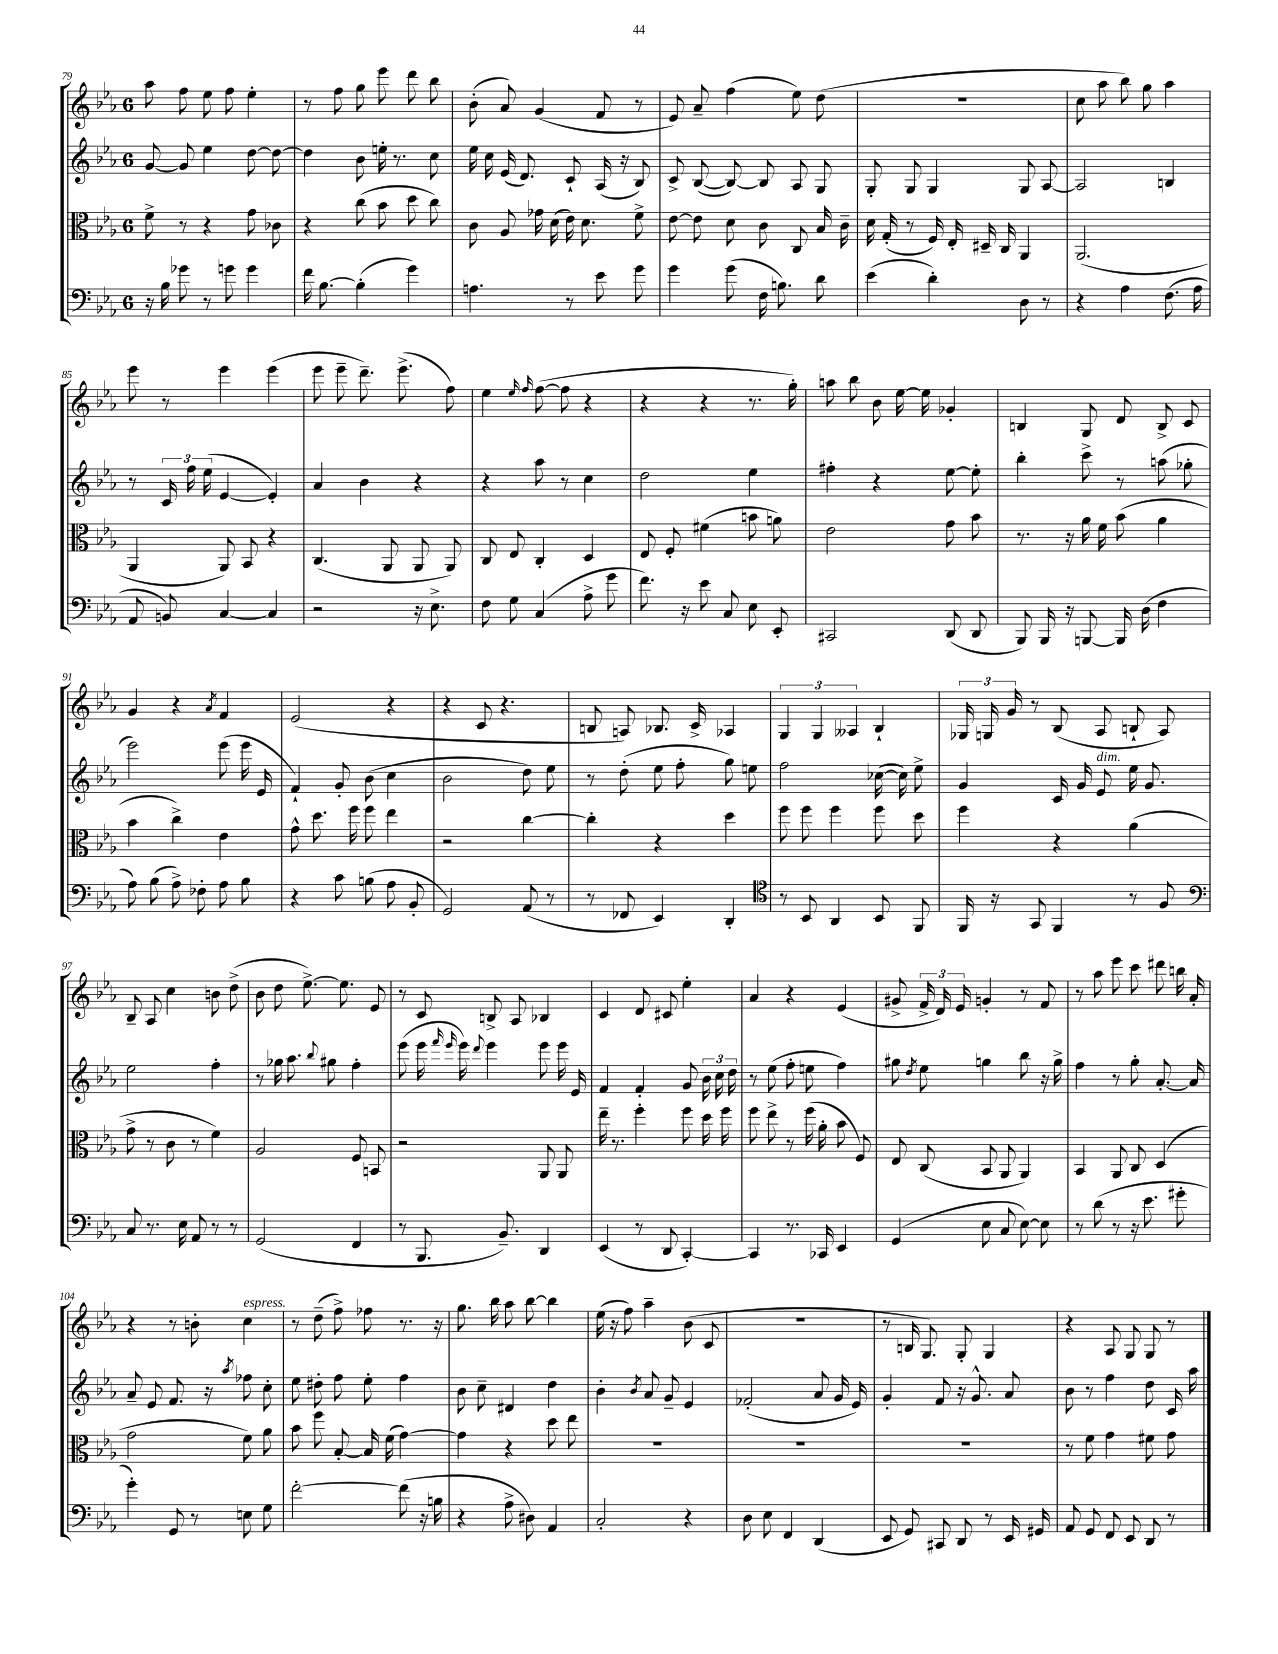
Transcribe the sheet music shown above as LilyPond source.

<<
\new StaffGroup <<
\new Staff = "s0" {
    \clef treble \key ees \major \once \override Staff.TimeSignature.style = #'single-digit \time 6/8
    \autoBeamOff aes''8 f''8 ees''8 f''8 ees''4-. |
    r8 f''8 g''8 ees'''8 d'''8 bes''8 |
    bes'8-.( aes'8) g'4( f'8 r8 |
    ees'8) aes'8-- f''4( ees''8) d''8( |
    R2. |
    c''8 aes''8 bes''8) g''8 aes''4 |
    ees'''8 r8 ees'''4 ees'''4( |
    ees'''8 ees'''8-- d'''8.--) ees'''8.->( f''8) |
    ees''4 \grace { ees''16 f''16 } f''8~( f''8 r4 |
    r4 r4 r8. g''16-.) |
    a''8 bes''8 bes'8 ees''16~ ees''16 ges'4-. |
    b4 g8 d'8 b8-> c'8 |
    g'4 r4 \acciaccatura { aes'8 } f'4 |
    ees'2( r4 |
    r4 c'8 r4. |
    b8 a8) bes8. c'16-> aes4 |
    \tuplet 3/2 { g4 g4 aeses4 } bes4-! |
    \tuplet 3/2 { ges16 g16 g'16 } r8 bes8( aes8 b8-! aes8) |
    bes8-- aes8 c''4 b'8 d''8->( |
    bes'8 d''8 ees''8.~->) ees''8. ees'8 |
    r8 c'8 b8-> aes8 bes4 |
    c'4 d'8 cis'8 ees''4-. |
    aes'4 r4 ees'4( |
    gis'8-> \tuplet 3/2 { f'16-> d'16) ees'16 } g'4-. r8 f'8 |
    r8 aes''8 ees'''8 c'''8 dis'''8 b''16 aes'16-. |
    r4 r8 b'8-. c''4^\markup { \italic "espress." } |
    r8 d''8--( f''8->) fes''8 r8. r16 |
    g''8. bes''16 aes''8 bes''8~ bes''4 |
    ees''16( r16 f''8) aes''4-- bes'8( c'8 |
    R2. |
    r8 b16 g8.) g8-. g4 |
    r4 aes8 g8 g8 r8 \bar "|." |
}
\new Staff = "s1" {
    \clef treble \key ees \major \once \override Staff.TimeSignature.style = #'single-digit \time 6/8
    \autoBeamOff g'8~ g'8 ees''4 d''8~ d''8~ |
    d''4 bes'8 e''16-. r8. c''8 |
    ees''16 c''16 ees'16( d'8.) c'8-! aes16( r16 bes8) |
    c'8-> bes8~( bes8~) bes8 aes8 g8 |
    g8-. g8 g4 g8 aes8~ |
    aes2 b4 |
    r8 \tuplet 3/2 { c'16 f''16 ees''16( } ees'4~ ees'4-.) |
    aes'4 bes'4 r4 |
    r4 aes''8 r8 c''4 |
    d''2 ees''4 |
    fis''4-. r4 ees''8~ ees''8-. |
    bes''4-. c'''8-> r8 a''8( ges''8-. |
    ees'''2) ees'''8( ees'''16 ees'16 |
    f'4-!) g'8-. bes'8( c''4 |
    bes'2 d''8) ees''8 |
    r8 d''8-.( ees''8 f''8-. g''8) e''8 |
    f''2 ces''16~( ces''16) ees''8-> |
    g'4 c'16 g'16 ees'8^\markup { \italic "dim." } ees''16 g'8. |
    ees''2 f''4-. |
    r8 ges''16 aes''8. \appoggiatura { bes''8 } gis''8 f''4-. |
    ees'''8( ees'''16 \grace { f'''16 ees'''16 } ees'''16) \appoggiatura { d'''8 } ees'''4 ees'''8 ees'''16 ees'16 |
    f'4 f'4-. g'8 \tuplet 3/2 { bes'16 c''16 d''16 } |
    r8 ees''8( f''8-. e''8 f''4) |
    gis''8 \acciaccatura { d''8 } ees''8 g''4 bes''8 r16 g''16-> |
    f''4 r8 g''8-. aes'8.~-. aes'16 |
    aes'8-- ees'8 f'8. r16 \acciaccatura { aes''8 } fes''8 c''8-. |
    ees''8 dis''8-. f''8 ees''8-. f''4 |
    bes'8 c''8-- dis'4 d''4 |
    bes'4-. \acciaccatura { bes'8 } aes'8 g'8-- ees'4 |
    fes'2-.( aes'8 g'16 ees'16) |
    g'4-. f'8 r16 g'8.-^ aes'8 |
    bes'8 r8 f''4 d''8 c'16 aes''16 \bar "|." |
}
\new Staff = "s2" {
    \clef alto \key ees \major \once \override Staff.TimeSignature.style = #'single-digit \time 6/8
    \autoBeamOff f'8-> r8 r4 g'8 ces'8 |
    r4 c''8( bes'8 d''8 c''8) |
    c'8 aes8 ges'16 d'16( ees'16) d'8. f'8-> |
    ees'8~ ees'8 d'8 c'8 c8 bes16 c'16-- |
    d'16 g16-.( r8 f16) ees16-. dis16-- c16 aes,4 |
    aes,2.( |
    aes,4 aes,8) bes,8 r4 |
    c4.( aes,8 aes,8 aes,8) |
    c8 ees8 c4-. d4 |
    ees8 f8-. fis'4( b'8 a'8) |
    ees'2 g'8 bes'8 |
    r8. r16 aes'16 f'16 bes'8( aes'4 |
    bes'4 c''4->) ees'4 |
    g'8-^ d''8. f''16 f''8 ees''4 |
    r2 c''4~ |
    c''4-. r4 d''4 |
    f''8 f''8 f''4 f''8 d''8 |
    f''4 r4 aes'4( |
    g'8-> r8 c'8 r8 f'4) |
    aes2 f8 b,8 |
    r2 aes,8 aes,8 |
    ees''16-- r8. f''4-. f''8 d''16 f''16 |
    f''8 ees''8-> r8 f''16( aes'16-. bes'8 f8) |
    ees8 c8( bes,8 aes,8 aes,4) |
    bes,4 aes,8 c8 d4( |
    g'2 f'8) aes'8 |
    bes'8 f''8 bes8~-. bes16 f'16( g'4~) |
    g'4 r4 d''8 ees''8 |
    R2. |
    R2. |
    R2. |
    r8 f'8 g'4 fis'8 g'8 \bar "|." |
}
\new Staff = "s3" {
    \clef bass \key ees \major \once \override Staff.TimeSignature.style = #'single-digit \time 6/8
    \autoBeamOff r16 bes16 ges'8 r8 g'8 g'4 |
    f'16 bes8.~ bes4-.( g'4) |
    a4. r8 ees'8 g'8 |
    g'4 g'8( f16 b8.) d'8 |
    ees'4( d'4-.) d8 r8 |
    r4 aes4 f8.( aes16 |
    aes,8 b,8) c4~ c4 |
    r2 r16 ees8.-> |
    f8 g8 c4( aes8-> g'8 |
    f'8.) r16 ees'8 c8 ees8 ees,8-. |
    cis,2 d,8( d,8 |
    bes,,8) bes,,16 r16 b,,8~ b,,16 d16( f4 |
    aes8) bes8( aes8->) fes8-. aes8 bes8 |
    r4 c'8 b8( aes8 bes,8-. |
    g,2) aes,8( r8 |
    r8 fes,8 ees,4) d,4-. |
    \clef tenor r8 bes,8 aes,4 bes,8 f,8 |
    f,16 r16 g,8 f,4 r8 f8 |
    \clef bass c8 r8. ees16 aes,8 r8 r8 |
    g,2( f,4 |
    r8 bes,,8. bes,8.--) d,4 |
    ees,4( r8 d,8 c,4~-.) |
    c,4 r8. ces,16 ees,4 |
    g,4( ees8 c8 ees8~) ees8 |
    r8 d'8( r8 r16 ees'8. gis'8-. |
    g'4-.) g,8 r8 e8 g8 |
    f'2~-. f'8( r16 b16 |
    r4 aes8-> dis8) aes,4 |
    c2-. r4 |
    d8 ees8 f,4 d,4( |
    ees,8 g,8) cis,8 d,8 r8 ees,16 gis,16 |
    aes,8 g,8 f,8 ees,8 d,8 r8 \bar "|." |
}
>>
>>
\layout { \context { \Score currentBarNumber = #79 } }
